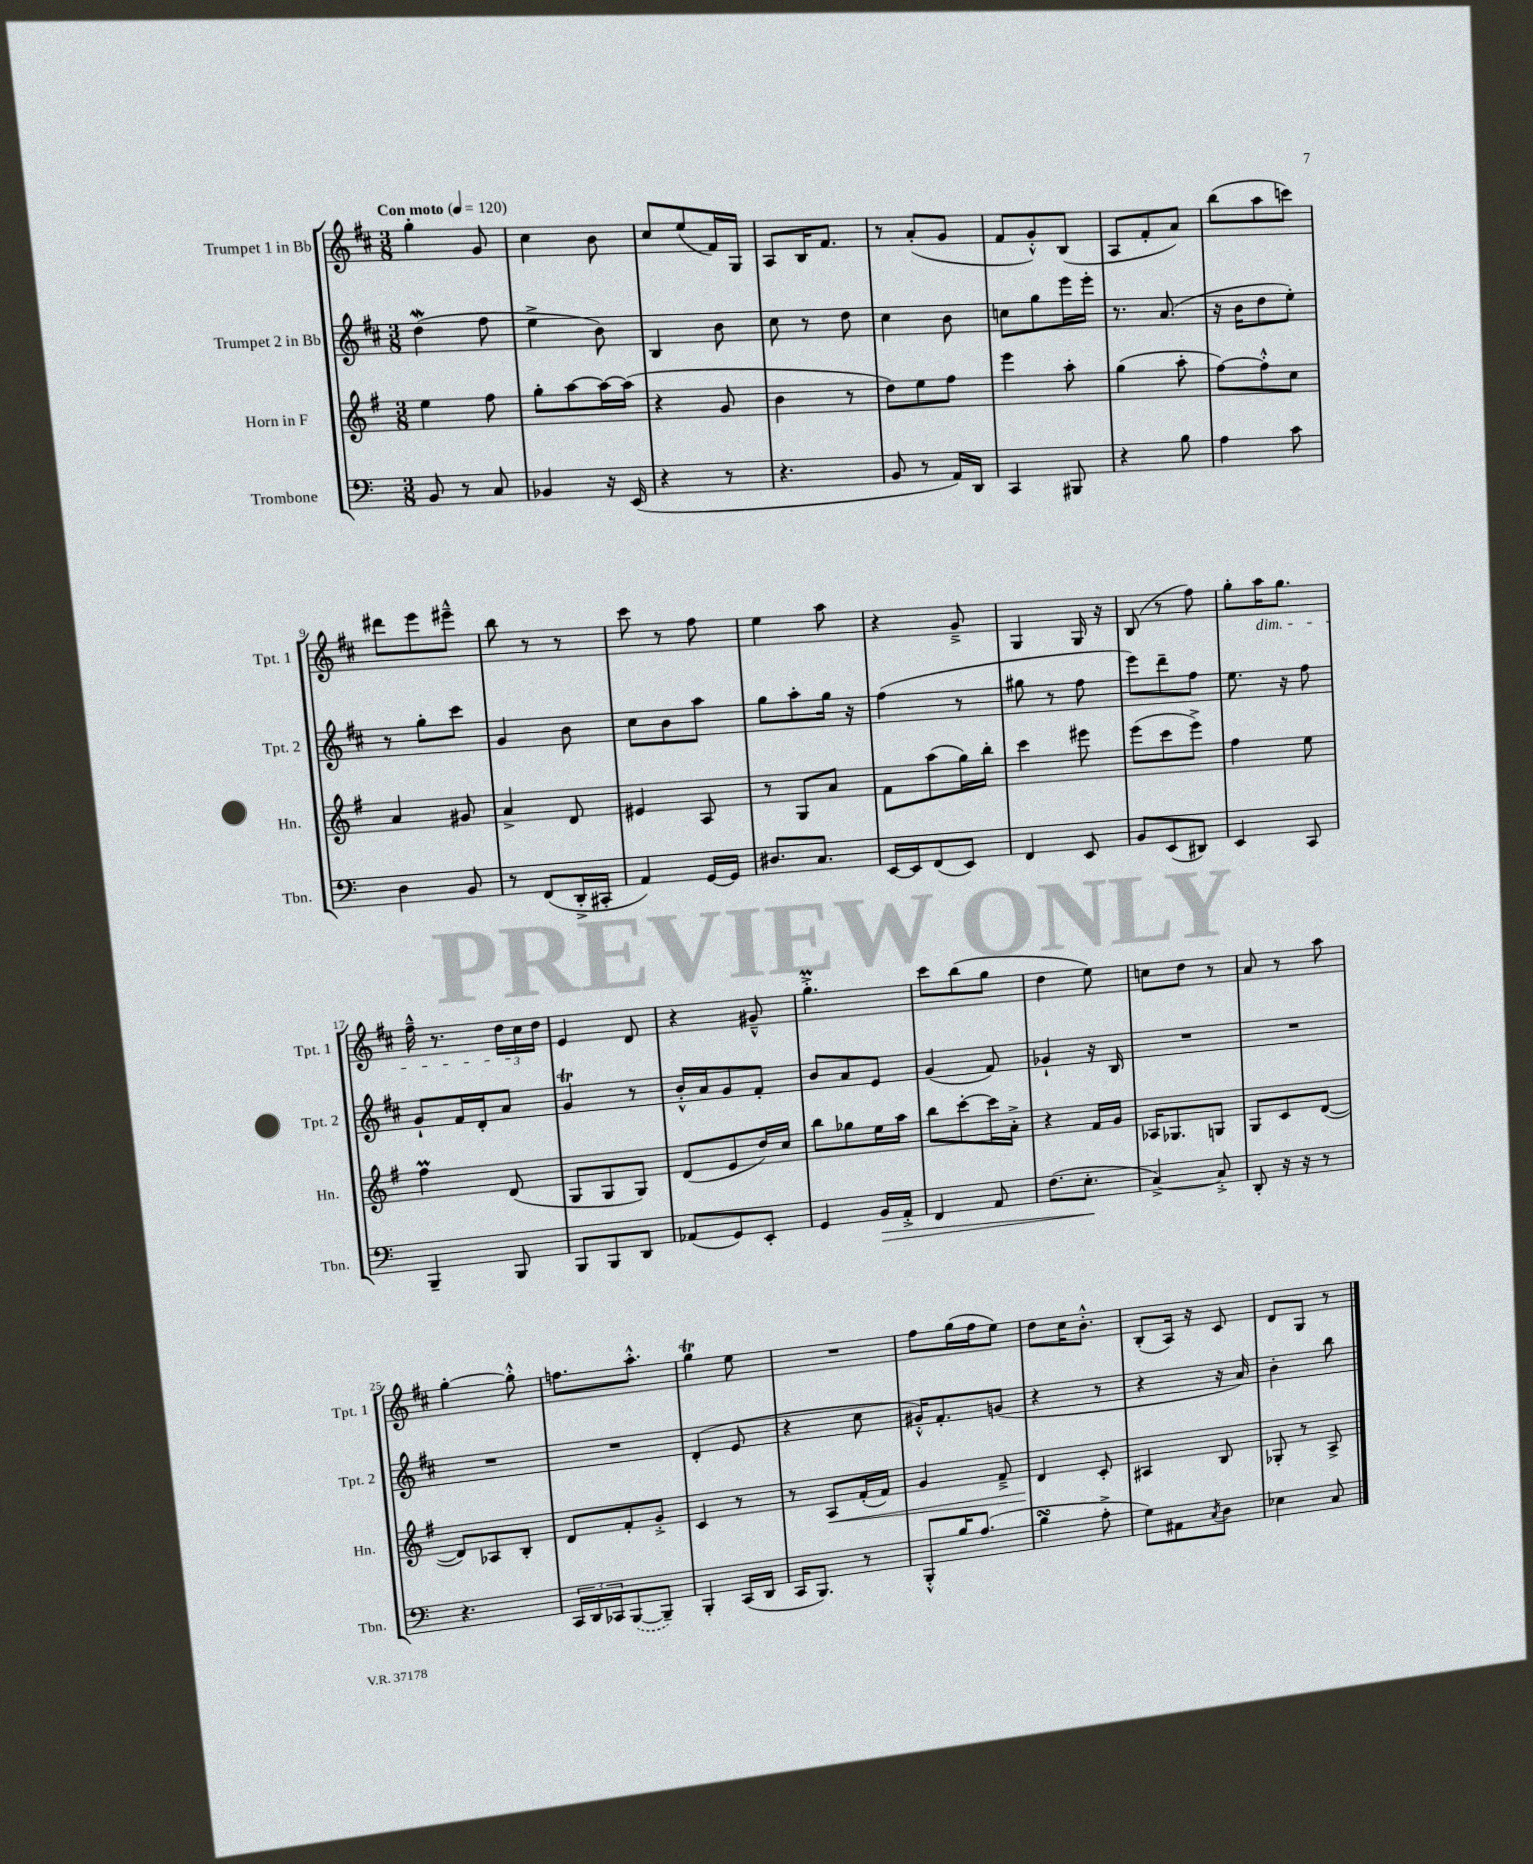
<<
\new StaffGroup <<
\new Staff = "s0" \with { instrumentName = "Trumpet 1 in Bb" shortInstrumentName = "Tpt. 1" } {
    \clef treble \key d \major \numericTimeSignature \time 3/8 \tempo "Con moto" 4 = 120
    g''4-. g'8 |
    cis''4 b'8 |
    cis''8 e''8( fis'16) g16 |
    a8 b16 fis'8. |
    r8 a'8-.( g'8 |
    fis'8 g'8-.-^) b8( |
    a8 fis'8-. a'8) |
    b''8( a''8 c'''8) |
    dis'''8 e'''8 eis'''8---^ |
    b''8 r8 r8 |
    cis'''8 r8 fis''8 |
    e''4 a''8 |
    r4 g'8---> |
    g4 g16 r16 |
    b8( r8 fis''8) |
    g''8-. a''16\dim g''8. |
    fis''16---^ r8. \tuplet 3/2 { d''16 cis''16\! d''16 } |
    e'4 d'8 |
    r4 gis'8---^ |
    g''4.-.->\prall |
    cis'''8 b''8( g''8 |
    d''4 e''8) |
    c''8 d''8 r8 |
    a'8 r8 a''8 |
    g''4~-. g''8-.-^ |
    f''8. a''8.-.-^ |
    g''4\trill e''8 |
    R4. |
    fis''8 g''16( fis''16 e''8) |
    d''8 cis''16 b'8.-.-^ |
    b8-.( a16) r16 cis'8 |
    d'8 g8 r8 \bar "|." |
}
\new Staff = "s1" \with { instrumentName = "Trumpet 2 in Bb" shortInstrumentName = "Tpt. 2" } {
    \clef treble \key d \major \numericTimeSignature \time 3/8
    d''4\mordent( fis''8 |
    e''4-> b'8) |
    b4 b'8 |
    cis''8 r8 d''8 |
    cis''4 b'8 |
    c''8 g''8 e'''16 e'''16-. |
    r8. a'8.( |
    r16 b'16 d''8 e''8-.) |
    r8 g''8-. cis'''8 |
    g'4 b'8 |
    cis''8 b'8 a''8 |
    g''8 a''8-. g''16 r16 |
    fis''4( r8 |
    gis''8 r8 fis''8 |
    e'''8) d'''8-- fis''8 |
    e''8. r16 fis''8 |
    g'8-! fis'16 d'16-. a'8 |
    g'4\trill r8 |
    b'16-.-^ a'16 g'8 fis'8-. |
    b'8 a'8 e'8 |
    g'4( fis'8) |
    ges'4-! r16 b16 |
    R4. |
    R4. |
    R4. |
    R4. |
    d'4-.( e'8 |
    r4 cis''8 |
    gis'16-.-^) fis'8.-. g'8( |
    r4 r8 |
    r4 r16 a'16) |
    b'4-. b''8 \bar "|." |
}
\new Staff = "s2" \with { instrumentName = "Horn in F" shortInstrumentName = "Hn." } {
    \clef treble \key g \major \numericTimeSignature \time 3/8
    e''4 fis''8 |
    g''8-. a''8~ a''16~ a''16( |
    r4 g'8 |
    b'4 r8 |
    d''8) e''8 fis''8 |
    e'''4 a''8-. |
    g''4( a''8-. |
    fis''8~) fis''8-.-^ c''8 |
    a'4 gis'8 |
    a'4-> d'8 |
    eis'4 a8 |
    r8 g8 a'8 |
    fis'8 a''8( g''16) b''16-. |
    c'''4 eis'''8 |
    e'''8( c'''8 e'''8->) |
    fis''4 e''8 |
    fis''4\prall d'8( |
    g8 g8 g8) |
    d'8( e'8 d''16) c''16 |
    b''8 ges''8 e''16 a''16 |
    b''8 c'''8~-. c'''16 a'16-.-> |
    r4 fis'16 g'16 |
    aes16 ges8. g8 |
    g8 c'8 d'8~( |
    d'8) aes8 b8-. |
    d'8 fis'8-. g'8-.-> |
    c'4 r8 |
    r8 a8\< fis'16-.( fis'16) |
    g'4 fis'8---> |
    d'4\! c'8-. |
    ais4 b8 |
    ges8-. r8 a8-> \bar "|." |
}
\new Staff = "s3" \with { instrumentName = "Trombone" shortInstrumentName = "Tbn." } {
    \clef bass \key c \major \numericTimeSignature \time 3/8
    b,8 r8 c8 |
    bes,4 r16 e,16( |
    r4 r8 |
    r4. |
    b,8 r8 a,16) d,16 |
    c,4 bis,,8 |
    r4 b8 |
    a4 c'8 |
    d4 b,8 |
    r8 f,8( d,16-.-> cis,16-. |
    a,4) g,16~ g,16 |
    dis8. c8. |
    e,16~ e,16 f,8( e,8) |
    f,4 e,8 |
    b,8 e,8( dis,8) |
    e,4 c,8 |
    b,,4-- b,,8 |
    b,,8 b,,8 d,8 |
    aes,8( g,8) e,8-. |
    g,4 b,16\> a,16-.-> |
    f,4 a,8 |
    f8.( e8.-.\! |
    c4~->) c8-.-> |
    d,8-. r16 r16 r8 |
    r4. |
    \tuplet 3/2 { c,16 d,16 ces,16 } \once \slurDashed b,,8~( b,,8--) |
    b,,4-. c,16( d,16 |
    c,16 b,,8.) r8 |
    b,,8-.-^ b16 a8.( |
    b4\turn a8-.-> |
    g8) ais,8 \acciaccatura { c8 } d8 |
    ees4 c8 \bar "|." |
}
>>
>>
